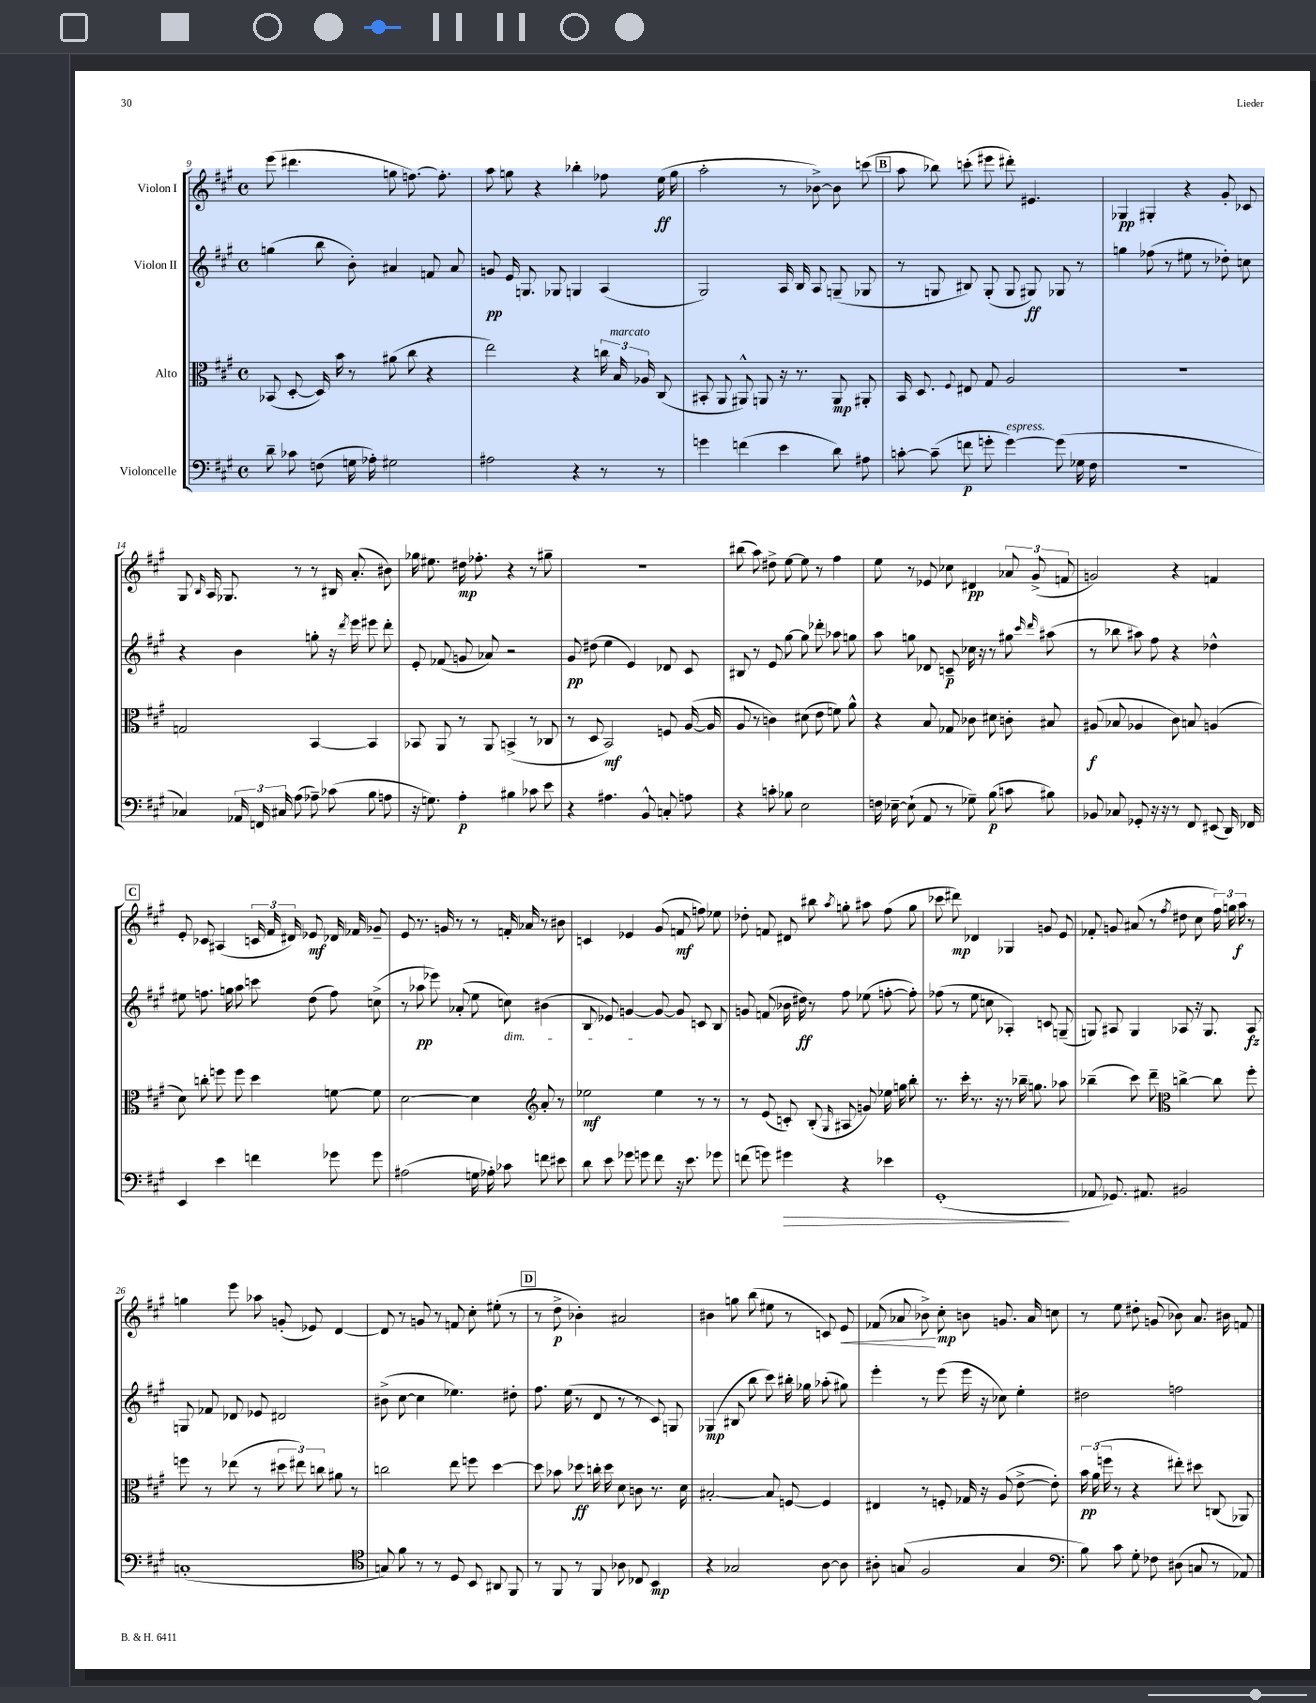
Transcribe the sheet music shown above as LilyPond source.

<<
\new StaffGroup <<
\new Staff = "s0" \with { instrumentName = "Violon I" } {
    \clef treble \key a \major \defaultTimeSignature \time 4/4
    \autoBeamOff e'''8( dis'''4. g''8 f''8.~) f''8.-. |
    a''8 g''8 r4 bes''4-. fes''8 e''16\ff( g''16 |
    a''2-. r8 bes'8~->) bes'8 c'''8( |
    \mark \markup { \box "B" } a''8 bes''8) c'''8-.( eis'''8 dis'''8-.) eis'4. |
    ges4\pp gis4-. r4 gis'8-. ces'8 |
    gis8 \grace { b16 } a16 ges8. r8 r8 bis16 a'8.-.( bis'8) |
    ges''16 eis''8. dis''16\mp fes''8.-. r4 r8 gis''8-- |
    R1 |
    bis''8( a''8) dis''8-> e''8~ e''8 r8 fis''4 |
    e''8 r8 ees'8 ces''8 dis'4\pp \tuplet 3/2 { aes'8 gis'8->( f'8 } |
    g'2) r4 f'4 |
    \mark \markup { \box "C" } e'8-. ces'8 ais4( \tuplet 3/2 { c'16 fis'16 dis'16) } ees'8\mf des'16 fes'16 ges'8-- |
    e'8 r8. g'16 r8 r8 f'16-. aes'16 r8 bis'8 |
    c'4 ees'4 gis'8( f'8\mf f''8) ees''8 |
    des''8-. f'8 dis'8 bis''8 \acciaccatura { a''8 } g''8-. ais''8 fis''8( g''8 |
    ces'''8 dis'''8\mp) des'4 ges4 g'8 e'8 |
    fes'8-. g'8 ais'8( r8 \acciaccatura { fis''8 } dis''8 cis''8 \tuplet 3/2 { fis''16) g''16 a''16\f } r8 |
    g''4 e'''8 aes''8 g'8-.( ees'8) d'4~ |
    d'8 r8 g'8 r8 f'8 cis''8-. eis''8-.( r8 |
    \mark \markup { \box "D" } r8 d''8->\p bes'4-.) ais'2 |
    bis'4 g''8 b''8( eis''8 r8 c'8) e'8\< |
    fes'8( aes'8 bes'8->\!) cis''8-.\mp b'8 g'8. aes'16 c''8 |
    r8 e''8 dis''8-. g'8( bes'8) a'8. bis'16 f'8 \bar "|." |
}
\new Staff = "s1" \with { instrumentName = "Violon II" } {
    \clef treble \key a \major \defaultTimeSignature \time 4/4
    \autoBeamOff g''4( b''8 b'8-.) ais'4 f'8 ais'8 |
    g'8\pp e'16 g8. ges8 g4 a4( |
    gis2) a16 b16 a8 g8--( ges8 |
    \mark \markup { \box "B" } r8 g8 bis8) g8-.( g8 gis8\ff) ges8 r8 |
    g''4 fes''8( r8 eis''8 r8 des''8-.) c''8 |
    r4 b'4 g''8-. r16 \acciaccatura { d'''8 } e'''16 eis'''8 d'''8-. |
    e'8-. fes'8( g'8 aes'8) r2 |
    gis'8\pp dis''8( e''4 e'4) des'8 cis'8 |
    bis8 r8 e'8 gis''8~ gis''8 des'''8-. aes''8 g''8 |
    a''8 g''8 des'8 c'8--\p ces''16 r16 r8 gis''8 \grace { cis'''16 d'''16 } ais''8( |
    r8 bes''8 ais''8) fis''8 r4 des''4-^ |
    \mark \markup { \box "C" } eis''8 f''8. g''16 a''8 c'''8 d''8( f''8) c''8->( |
    r8 aes''8\pp ees'''8) aes'8-.( e''8 c''8\dim) bis'4( |
    b8 ees'8) g'4~\! g'8~ g'8 c'8 b8 |
    g'8 f'8( bes'16 dis''16\ff) r8 fis''8 ees''8( f''8~-. f''8-.) |
    fes''8( r8 e''8 c''8 aes4-.) c'8 g8--( |
    g8) ais8 g4 aes8 r16 g8. aes8\fz |
    g8 fes'8 des'8 ees'8 dis'2 |
    bis'8->( cis''8~ cis''4 ees''4.) dis''8-. |
    \mark \markup { \box "D" } fis''8. e''16( r8 d'8 r8 r8 cis'8) g8 |
    ges4\mp( bis8 b''8 cis'''8) bis''16-. ges''16 aes''8-.( gis''8) |
    e'''4-. r8 e'''8( e'''16 r16 ces''8) e''4-. |
    dis''2 f''2 \bar "|." |
}
\new Staff = "s2" \with { instrumentName = "Alto" } {
    \clef alto \key a \major \defaultTimeSignature \time 4/4
    \autoBeamOff bes,8( d8~-. d16) b'16 r8 ais'8( cis''8 r4 |
    e''2) r4 \tuplet 3/2 { c''16 b16^\markup { \italic "marcato" } aes16 } cis8( |
    bis,8-. a,8 ais,8-^) a,8 r16 r8. a,8\mp ais,8-. |
    \mark \markup { \box "B" } b,16 d8. \appoggiatura { fis8 } eis8 gis8 a2 |
    R1 |
    g2 b,4~ b,4 |
    bes,8 a,8 r8 a,8 b,4->( r8 ces8 |
    r8 d8 b,2\mf) f8 a16~( a16 |
    a8 r8 c'4) dis'8( e'8 f'8) a'8-^ |
    r4 b8 ges8 ces'8 dis'8 c'8-. bis8 |
    ais8\f( bes8 aes4 cis'8) b8 a4( |
    \mark \markup { \box "C" } d'8) c''8-. f''8 f''8 d''4 f'8~ f'8 |
    d'2~ d'4 \clef treble a'8-. r8 |
    ees''2\mf ees''4 r8 r8 |
    r8 e'8( c'8-.) b8-.( \grace { gis16 } ais8 g'8) ees''16 g''16 b''8-. |
    r8. cis'''16-. r8. r16 r8 bes''16-- g''8. aes''8 |
    bes''4--( cis'''8) d'''8-- \clef alto c''4~-> c''8 fis''8-. |
    f''8 r8 ees''8( r8 \tuplet 3/2 { dis''8 eis''8) c''8 } ais'8 r8 |
    c''2 e''8 f''8 d''4~ |
    \mark \markup { \box "D" } d''8 bes'8 des''8\ff c''16-. des''16 d'8 c'8 r8. d'16 |
    bis2~-. bis8 f8~ f4 |
    eis4 r8 f8-. ges16 r16 a8( e'8~-> e'8-.) |
    \tuplet 3/2 { b'16\pp a'16( f''16 } r8 r4 eis''8-.) dis''8 c8( aes,8) \bar "|." |
}
\new Staff = "s3" \with { instrumentName = "Violoncelle" } {
    \clef bass \key a \major \defaultTimeSignature \time 4/4
    \autoBeamOff d'8-- ces'8 f8( g16 aes16-.) gis2 |
    ais2 r4 r8 r8 |
    g'4 f'4( e'4 d'8) ais8 |
    \mark \markup { \box "B" } c'8~-. c'8--( f'8\p g'8-. g'4~^\markup { \italic "espress." }) g'8( ges16 fis16 |
    r1 |
    ces4) \tuplet 3/2 { aes,16 f,16 cis16 } a8( aes8--) ces'8( b8 a8 |
    r16 g8.) a4-.\p bis4 ces'8 e'8 |
    r4 ais4. b,8-^ c8-. a8 |
    r4 c'8-. bes8 e2 |
    f16 ees16~-- ees8-!( a,8 r8 ges8--) b8\p( c'8 bis8) |
    bes,8 ces8 ges,8-. r16 r16 r8 fis,8 eis,8( d,16) fes,16 |
    \mark \markup { \box "C" } e,4 e'4 f'4 ges'8 ges'8 |
    ais2( g16 aes16-.) ces'8 f'8 eis'8 |
    d'8 e'8 ges'8 g'8 fis'8 r16 e'8. ges'8 |
    f'8( g'8) gis'4\> r4 ees'4 |
    gis,1-.\!( |
    aes,8 ges,8.) ais,8. bis,2 |
    c1-.( |
    \clef tenor g8) fis'8 r8 r8 d8 b,8 ais,8 fis,8 |
    \mark \markup { \box "D" } r8 fis,8 r8 fis,8 aes8 ces8 b,4\mp |
    r4 ges2 a8~ a8 |
    ais8-. g8( fis2 g4 |
    \clef bass b8) cis'8 gis8-. fes8 dis8( c8 r8 aes,8) \bar "|." |
}
>>
>>
\layout { \context { \Score currentBarNumber = #9 } }
